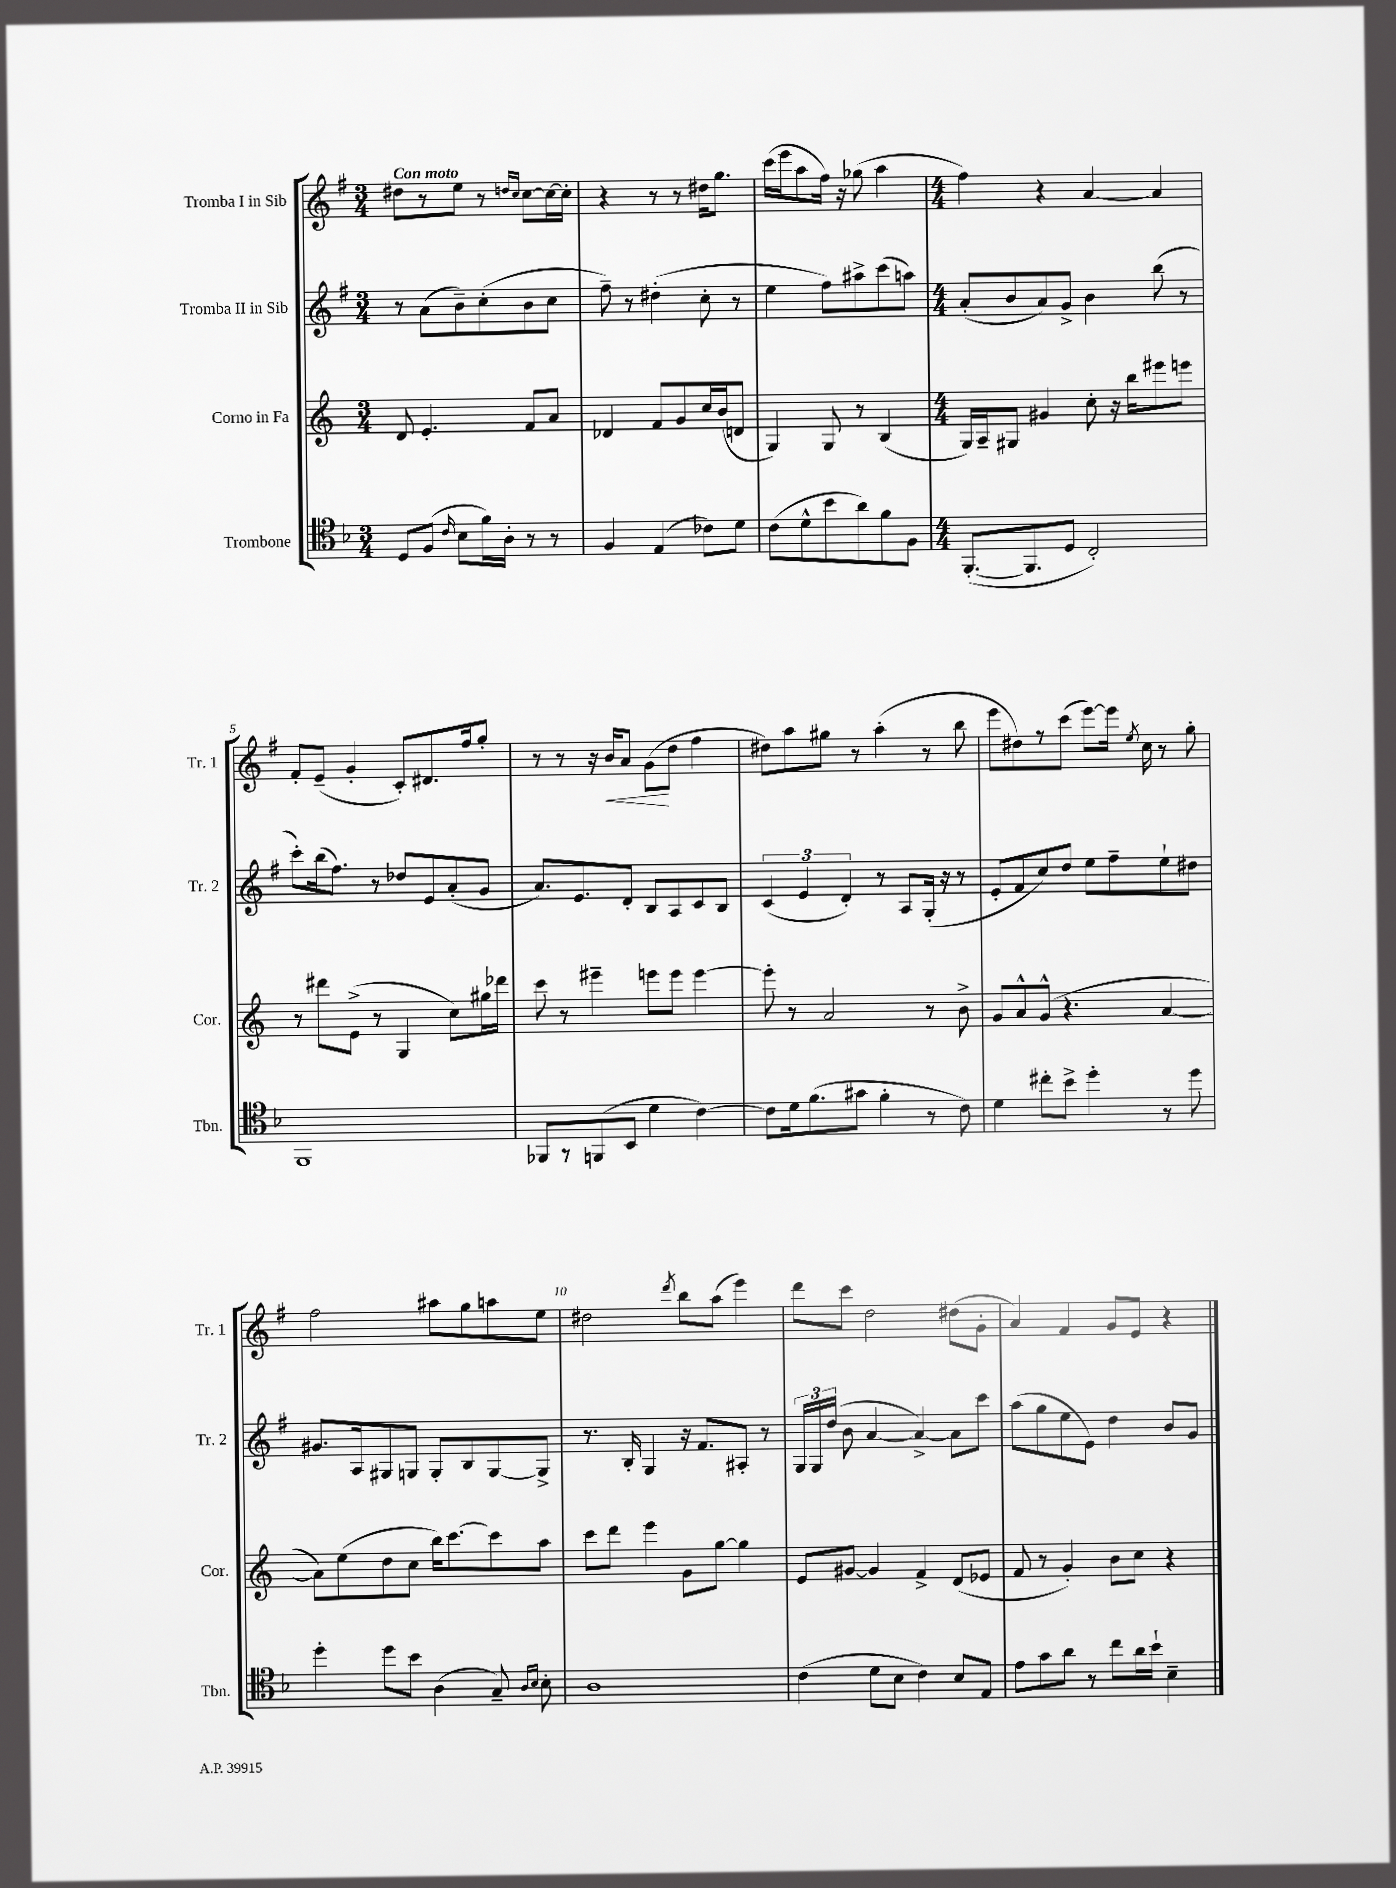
<<
\new StaffGroup <<
\new Staff = "s0" \with { instrumentName = "Tromba I in Sib" shortInstrumentName = "Tr. 1" } {
    \clef treble \key g \major \numericTimeSignature \time 3/4 \tempo "Con moto"
    \autoBeamOff dis''8[ r8 e''8] r8 \grace { d''16[ c''16] } c''8[~ c''16~ c''16]-. |
    r4 r8 r8 dis''16[ g''8.] |
    c'''16[( e'''16 a''8 fis''16]) r16 ges''8( a''4 |
    \numericTimeSignature \time 4/4 fis''4) r4 a'4~ a'4 |
    fis'8[-. e'8]--( g'4-. c'8[-.) dis'8. fis''16 g''8]-. |
    r8 r8 r16 b'16[\< a'8] g'8[\!( d''8] fis''4 |
    dis''8[) a''8 gis''8] r8 a''4-.( r8 b''8 |
    e'''8[ dis''8) r8 c'''8]( e'''8[~) e'''16] \acciaccatura { e''8 } c''16 r8 g''8-. |
    fis''2 ais''8[ g''8 a''8 e''8] |
    dis''2 \acciaccatura { d'''8 } b''8[ a''8]( e'''4) |
    d'''8[ c'''8] d''2 dis''8[( g'8]-. |
    a'4) fis'4 g'8[ e'8] r4 \bar "|." |
}
\new Staff = "s1" \with { instrumentName = "Tromba II in Sib" shortInstrumentName = "Tr. 2" } {
    \clef treble \key g \major \numericTimeSignature \time 3/4
    \autoBeamOff r8 a'8[( b'8--) c''8-.( b'8 c''8] |
    fis''8--) r8 dis''4-.( c''8-. r8 |
    e''4 fis''8[) ais''8-> c'''8( a''8]) |
    \numericTimeSignature \time 4/4 a'8[-.( b'8 a'8) g'8]-> b'4 b''8( r8 |
    c'''8[-.) b''16( fis''8.]) r8 des''8[ e'8 a'8-.( g'8] |
    a'8.[) e'8. d'8]-. b8[ a8 c'8 b8] |
    \tuplet 3/2 { c'4( e'4 d'4-.) } r8 a8[ g16]-.( r16 r8 |
    e'8[-. fis'8 c''8) d''8] e''8[ fis''8-- e''8-! dis''8] |
    gis'8.[ a16 gis8 g8] g8[-. b8 g8~ g8]-> |
    r8. b16-. g4 r16 fis'8.[ ais8]-. r8 |
    \tuplet 3/2 { g16[ g16 d''16]( } b'8 a'4~ a'4~->) a'8[ c'''8] |
    a''8[( g''8 e''8 e'8]) d''4 b'8[ g'8] \bar "|." |
}
\new Staff = "s2" \with { instrumentName = "Corno in Fa" shortInstrumentName = "Cor." } {
    \clef treble \key c \major \numericTimeSignature \time 3/4
    \autoBeamOff d'8 e'4.-. f'8[ a'8] |
    des'4 f'8[ g'8 c''16 b'16( d'8] |
    g4) g8 r8 b4( |
    \numericTimeSignature \time 4/4 g16[) a16-- gis8] gis'4 c''8-. r16 b''16[ eis'''8 e'''8] |
    r8 dis'''8[ e'8]->( r8 g4 c''8[) gis''16 des'''16] |
    c'''8 r8 eis'''4-- e'''8[ e'''8] e'''4~ |
    e'''8-. r8 a'2 r8 b'8-> |
    g'8[ a'8-^ g'8]-^( r4. a'4~ |
    a'8[) e''8( d''8 c''8] b''16[) c'''8.~ c'''8 a''8] |
    c'''8[ d'''8] e'''4 g'8[ g''8]~ g''4 |
    e'8[ gis'8]~ gis'4 f'4-> d'8[( ees'8] |
    f'8 r8 g'4-.) b'8[ c''8] r4 \bar "|." |
}
\new Staff = "s3" \with { instrumentName = "Trombone" shortInstrumentName = "Tbn." } {
    \clef tenor \key f \major \numericTimeSignature \time 3/4
    \autoBeamOff d8[ f8]( \grace { c'16 } bes8[ f'16) a16]-. r8 r8 |
    f4 e4( ces'8[) d'8] |
    c'8[( d'8-^ bes'8 a'8) f'8 f8] |
    \numericTimeSignature \time 4/4 f,8.[~-.( f,8. d8] c2-.) |
    f,1 |
    fes,8[ r8 f,8( bes,8] d'4 c'4~) |
    c'8[ d'16 f'8.( gis'8] f'4-. r8 c'8) |
    d'4 cis''8[-. bes'8]-> d''4-. r8 d''8 |
    d''4-. d''8[ bes'8] a4( g8--) \grace { a16[ bes16] } bes8-. |
    a1 |
    c'4( d'8[ bes8] c'4) bes8[ e8] |
    e'8[ g'8 a'8] r8 c''8[ a'16 bes'16]-! bes4-- \bar "|." |
}
>>
>>
\layout { \context { \Score \override BarNumber.break-visibility = ##(#f #t #t) barNumberVisibility = #(every-nth-bar-number-visible 5) } }
